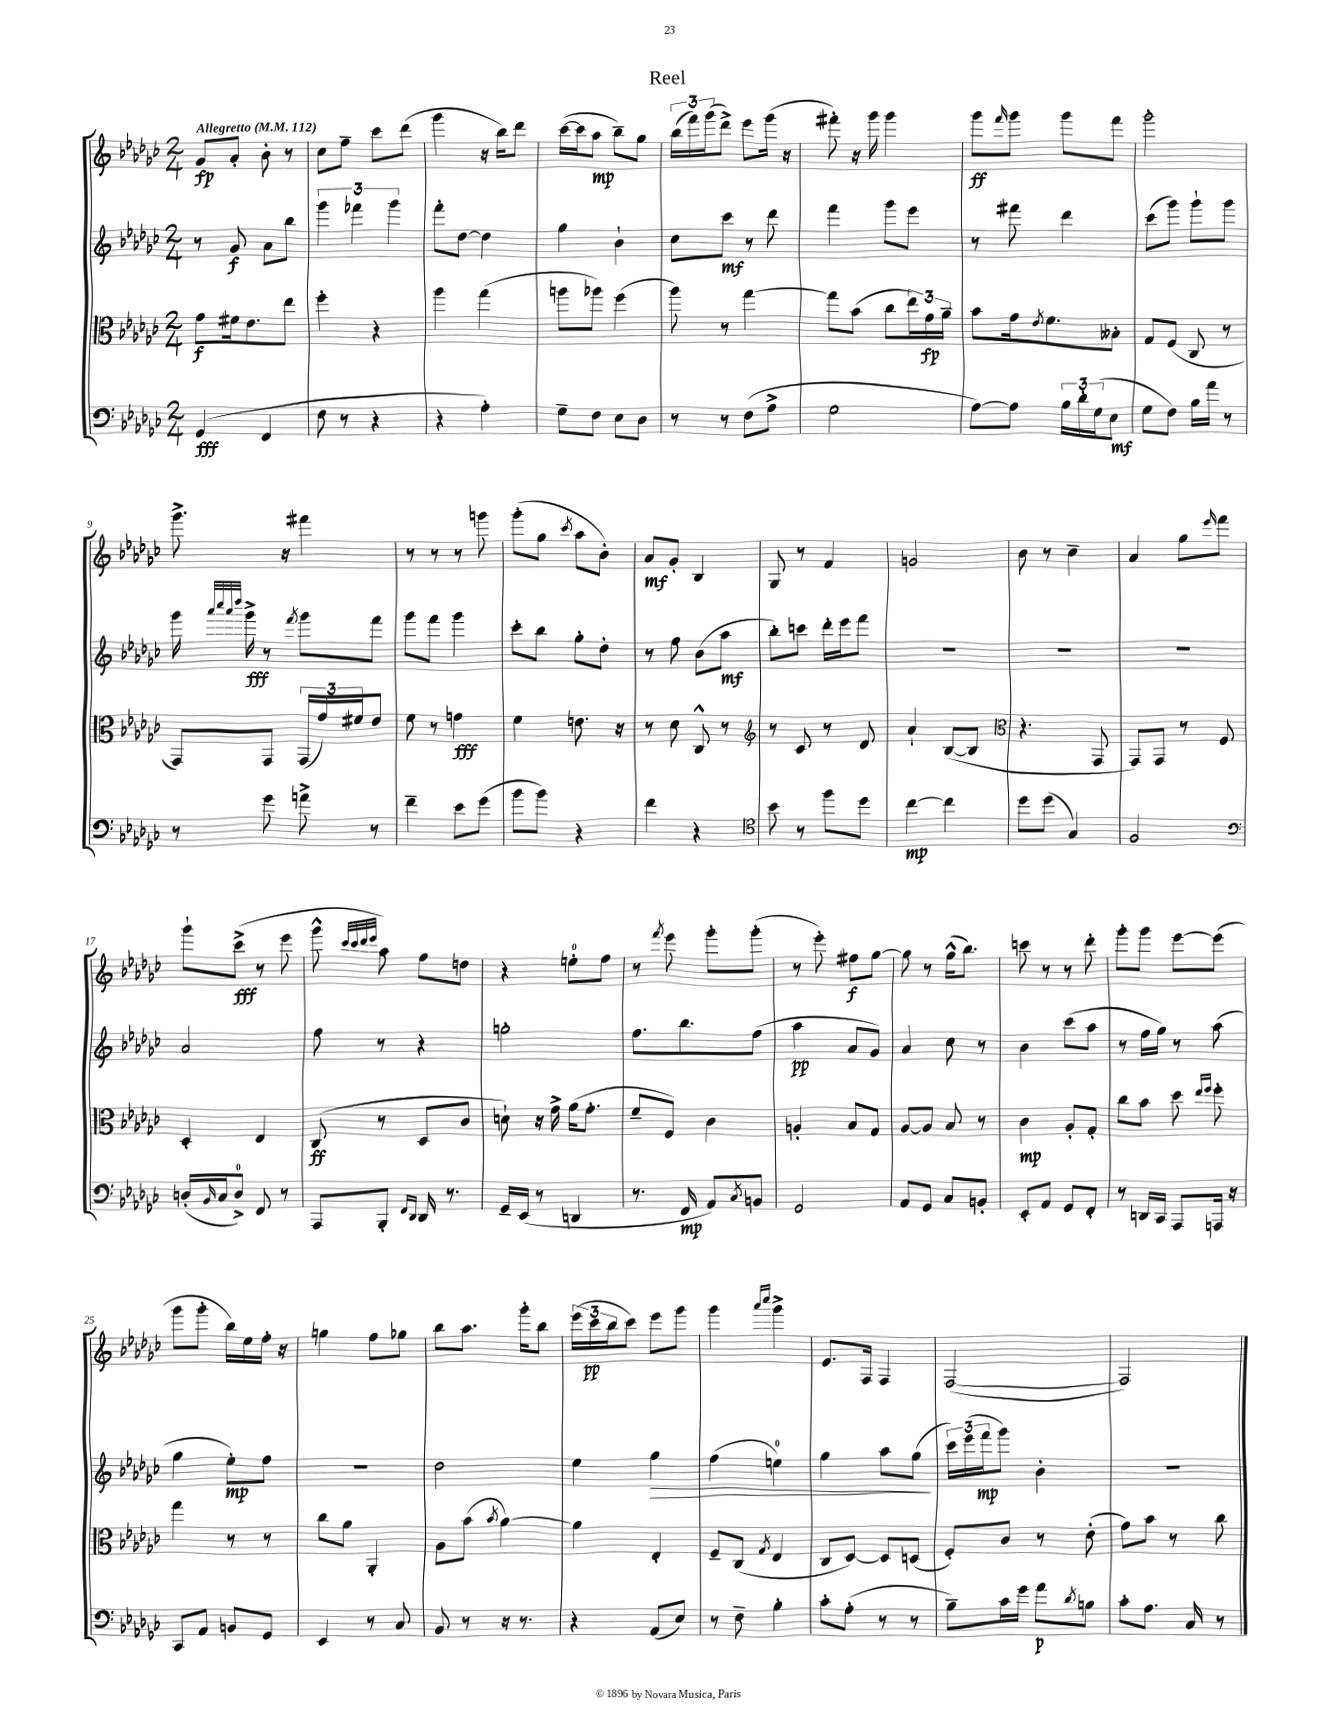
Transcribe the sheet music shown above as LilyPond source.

\header { title = "Reel" }
<<
\new StaffGroup <<
\new Staff = "s0" {
    \clef treble \key ges \major \numericTimeSignature \time 2/4 \tempo "Allegretto" 4 = 112
    ges'8\fp aes'8-. bes'8-. r8 |
    ces''8 f''8-- ces'''8 des'''8( |
    ges'''4 r16 bes''16) des'''8 |
    ces'''16~( ces'''16 aes''8\mp bes''8--) ges''8 |
    \tuplet 3/2 { bes''16( f'''16) ges'''16( } des'''8->) ees'''8 ges'''16( r16 |
    fis'''8-.) r16 ges'''16 ges'''4 |
    ges'''8\ff \grace { f'''16 } ges'''8 ges'''8 f'''8 |
    ges'''2-. |
    ges'''8.-> r16 fis'''4 |
    r8 r8 r8 g'''8 |
    ges'''8-.( ges''8 \acciaccatura { ces'''8 } aes''8 bes'8-.) |
    aes'8\mf ges'8-. bes4 |
    ges8 r8 f'4 |
    g'2 |
    bes'8 r8 ces''4-- |
    aes'4 ges''8 \grace { ees'''16 } f'''8 |
    ges'''8-! ces'''8->\fff( r8 ees'''8 |
    ges'''8-^ \grace { ces'''32 ces'''32 des'''32 ees'''32 } aes''8) f''8 d''8 |
    r4 e''8-0-. f''8 |
    r8 \acciaccatura { f'''8 } ees'''8 ges'''8-. ges'''8-.( |
    r8 ees'''8-.) fis''8\f ges''8~ |
    ges''8 r8 ges''16-^( bes''8.) |
    c'''8 r8 r8 des'''8-. |
    ges'''8-. ges'''8 ees'''8~ ees'''8( |
    ges'''8 ges'''8-. bes''16) ees''16 f''16-. r16 |
    g''4 f''8 ges''8 |
    bes''8 aes''8. ges'''16-. bes''8 |
    \tuplet 3/2 { ees'''16( ces'''16\pp bes''16 } ces'''8) ees'''8 ges'''8 |
    ges'''4 \grace { aes'''16 ces''''16 } ges'''4-> |
    ees'8. f16 f4 |
    f2~( |
    f2) \bar "|." |
}
\new Staff = "s1" {
    \clef treble \key ges \major \numericTimeSignature \time 2/4
    r8 ges'8\f aes'8 bes''8 |
    \tuplet 3/2 { ges'''4 fes'''4 ges'''4 } |
    f'''8-. des''8~ des''4 |
    ges''4 bes'4-! |
    ces''8 ces'''8\mf r8 des'''8 |
    f'''4 ges'''8 ees'''8 |
    r8 fis'''8 des'''4 |
    ces'''8( ges'''8) ges'''8-! ges'''8 |
    ges'''16 \grace { aes'''32 ces''''32 aes'''32 des''''32 } ges'''16->\fff r8 \acciaccatura { f'''8 } ges'''8 f'''8 |
    ges'''8 f'''8 ges'''4 |
    ces'''8-. bes''8 ges''8-. des''8-. |
    r8 f''8 bes'8( aes''8\mf |
    bes''8-.) c'''8 des'''16-. ees'''16 f'''8 |
    R2 |
    R2 |
    R2 |
    aes'2 |
    f''8 r8 r4 |
    g''2-. |
    f''8. bes''8. f''8( |
    aes''4\pp aes'8 ges'8) |
    aes'4 ces''8 r8 |
    bes'4 ces'''8( aes''8 |
    r8 f''16 ges''16) r8 aes''8( |
    ges''4 ees''8-.\mp) f''8 |
    r2 |
    des''2 |
    ees''4 ges''4\> |
    f''4( e''4-0) |
    ges''4 aes''8 ges''8\!( |
    \tuplet 3/2 { ces'''16) ees'''16( f'''16\mp } ges'''8) bes'4-. |
    r2 \bar "|." |
}
\new Staff = "s2" {
    \clef alto \key ges \major \numericTimeSignature \time 2/4
    ges'8\f fis'16 ees'8. ees''8 |
    f''4-. r4 |
    aes''4 ges''4( |
    a''8 aes''8) f''4( |
    aes''8) r8 ges''4~ |
    ges''8 bes'8( ces''8 \tuplet 3/2 { ees''16) ges'16\fp aes'16-- } |
    bes'8 ges'16 \acciaccatura { ees'8 } f'8. beses8-. |
    ges8 f8( ces8 r8 |
    ges,8) ges,8 \tuplet 3/2 { ges,16( ges'16) fis'16 } ees'8 |
    f'8 r8 g'4\fff |
    f'4 e'8. r16 |
    r8 des'8 ces8-^ r8 |
    \clef treble r8 ces'8 r8 des'8 |
    aes'4-! bes8~( bes8 |
    \clef alto r4. ges,8 |
    ges,8) ges,8 r8 f8 |
    des4-. ees4 |
    ces8\ff( r8 des8 ces'8 |
    d'8-!) r16 ges'16-> aes'16( ges'8.-. |
    f'8-- f8) ces'4 |
    a4-. bes8 ges8 |
    aes8~ aes8 bes8 r8 |
    ces'4\mp aes8-. ges8-. |
    ces''8 bes'8 des''8 \grace { ees''16 f''16 } f''8-. |
    ges''4 r8 r8 |
    ces''8 aes'8 aes,4-. |
    aes8 bes'8( \acciaccatura { bes'8 } aes'4~) |
    aes'4 ees4-. |
    f8-- ces8( \acciaccatura { ges8 } ees4 |
    ces8 des8~) des8 d8( |
    f8-.) ces'8 r8 ees'8-.( |
    ges'8) bes'8 r8 ces''8 \bar "|." |
}
\new Staff = "s3" {
    \clef bass \key ges \major \numericTimeSignature \time 2/4
    ges,4\fff( f,4 |
    f8 r8 r4 |
    r4 aes4-.) |
    ges8-- f8 ees8 des8 |
    r8 r8 f8( aes8-> |
    ges2 |
    aes8~) aes8 \tuplet 3/2 { bes16 des'16-. ges16( } ees8\mf |
    ges8 f8) bes16 aes'16 r8 |
    r8 ges'8 a'8-> r8 |
    f'4-- ees'8 ges'8( |
    bes'8 bes'8) r4 |
    f'4 r4 |
    \clef tenor bes'8 r8 f''8 des''8 |
    ces''4~\mp ces''4 |
    des''8 des''8( ges4) |
    f2 |
    \clef bass d16-.( \grace { bes,16 } ces16 d8-0->) f,8 r8 |
    aes,,8 bes,,8-. \grace { f,16 des,16 } des,16 r8. |
    ges,16-- ees,16( r8 d,4 |
    r8. f,16\mp aes,8) \acciaccatura { ces8 } b,8 |
    ges,2 |
    aes,8 ges,8 ces8 b,8-. |
    ees,8-. aes,8 ges,8 f,8-. |
    r8 d,16 ces,16 aes,,8 a,,16 r16 |
    ces,8 aes,8 b,8 ges,8 |
    ees,4 r8 ces8 |
    bes,8 r8 r16 r8. |
    r4 aes,8( ees8) |
    r8 f8-- bes4-. |
    ces'8-. aes8-.( r8 r8 |
    bes8--) ces'16 ges'16 aes'8\p \acciaccatura { des'8 } b8 |
    ces'8-. aes8. ces16 r8 \bar "|." |
}
>>
>>
